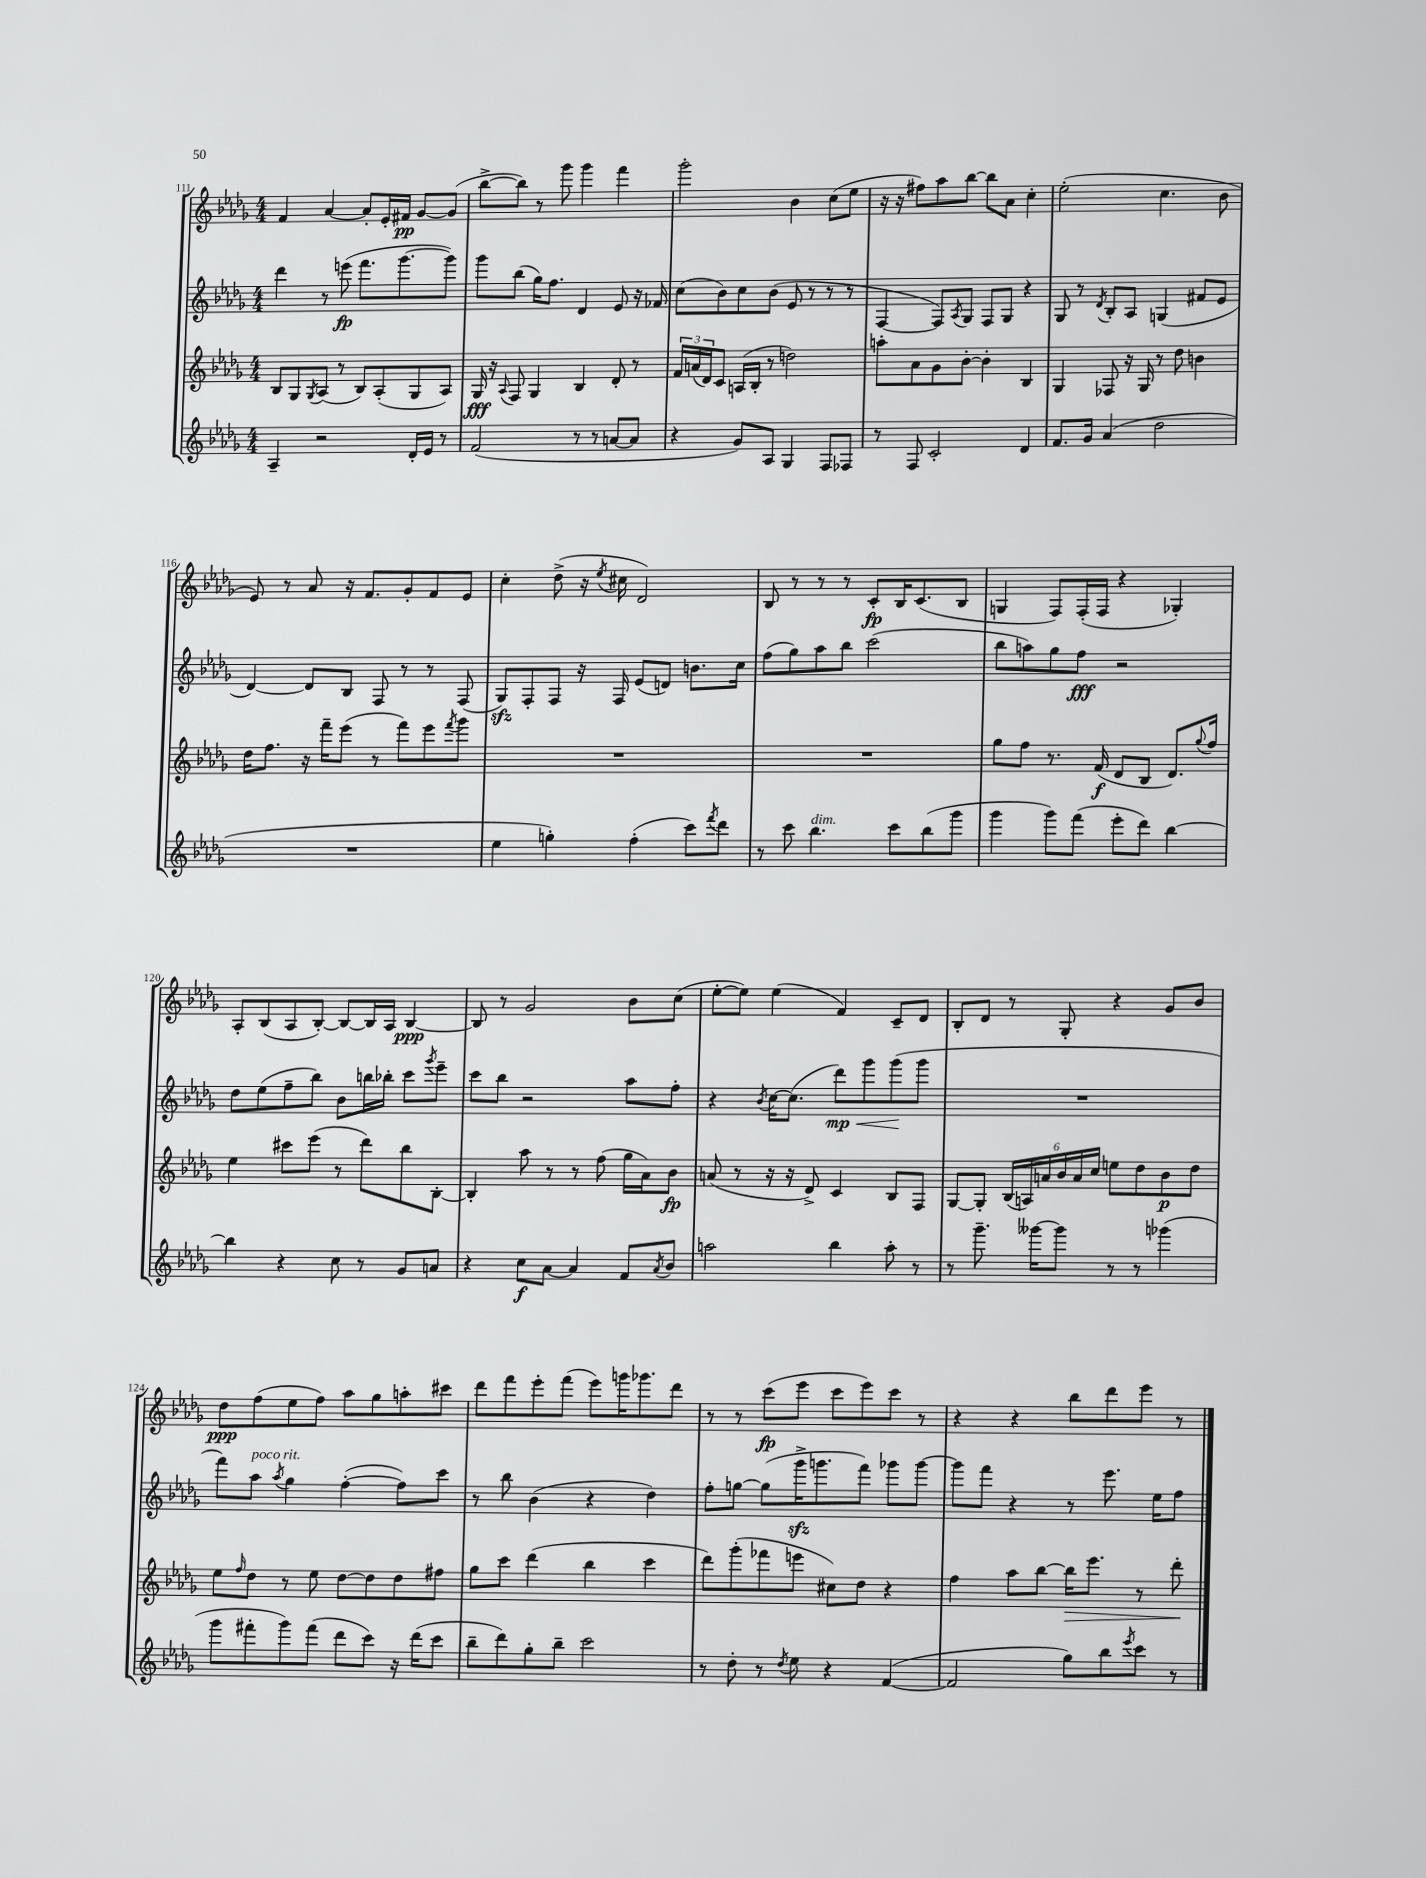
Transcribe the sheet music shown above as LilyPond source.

<<
\new StaffGroup <<
\new Staff = "s0" {
    \clef treble \key des \major \numericTimeSignature \time 4/4
    f'4 aes'4~ aes'8-. ees'16-. fis'16\pp ges'8~ ges'8( |
    bes''8~-> bes''8) r8 ges'''8 ges'''4 f'''4 |
    ges'''2-. bes'4 c''8( ees''8 |
    r16 r16 fis''8) aes''8 bes''8~ bes''8 aes'8 c''4-. |
    ees''2-.( c''4. bes'8 |
    ees'8) r8 aes'8 r16 f'8. ges'8-. f'8 ees'8 |
    c''4-. des''8->( r16 \acciaccatura { ees''8 } cis''16 des'2) |
    bes8 r8 r8 r8 c'8-.\fp bes16 c'8.( bes8 |
    g4 f8) f16-.( f16 r4 ges4-.) |
    aes8-. bes8( aes8 bes8~-.) bes8~ bes16 aes16 bes4~\ppp |
    bes8 r8 ges'2 bes'8 c''8( |
    ees''8~-. ees''8) ees''4( f'4) c'8-- des'8 |
    bes8-. des'8 r8 ges8-. r4 ges'8 bes'8 |
    des''8\ppp f''8( ees''8 f''8) aes''8 ges''8 a''8-. cis'''8 |
    des'''8 f'''8 ees'''8-. f'''8( ees'''8) g'''16 ges'''8. des'''8 |
    r8 r8 c'''8\fp( ees'''8 c'''8 ees'''8) c'''8 r8 |
    r4 r4 bes''8 des'''8 ees'''8 r8 \bar "|." |
}
\new Staff = "s1" {
    \clef treble \key des \major \numericTimeSignature \time 4/4
    des'''4 r8 e'''8\fp( f'''8. ges'''8.~ ges'''8) |
    ges'''8 bes''8( ges''16) f''8. des'4 ees'8 r16 fes'16 |
    c''8( bes'8) c''8 bes'8( ees'8 r8 r8 r8 |
    f4~ f8) \acciaccatura { aes8 } ges8 f8 ges8 r4 |
    ges8 r8 \acciaccatura { des'8 } bes8-. aes8 g4( fis'8 ees'8 |
    des'4~) des'8 bes8 f8 r8 r8 f8( |
    ges8\sfz) f8-. f8 r16 f16 ees'8( d'8) b'8. c''16 |
    f''8( ges''8) aes''8 bes''8 c'''2( |
    bes''8 a''8) ges''8 f''8\fff r2 |
    des''8 ees''8( f''8-- bes''8) bes'8 b''16 bes''16-. c'''8 \acciaccatura { ges'''8 } ees'''8-- |
    c'''8 bes''8 r2 aes''8 f''8-. |
    r4 \acciaccatura { bes'8 } c''16~ c''8.( des'''8\mp\<) ges'''8 ges'''8\!( ges'''8 |
    R1 |
    f'''8) aes''8^\markup { \italic "poco rit." } \acciaccatura { aes''8 } ges''4 f''4~-.( f''8) c'''8 |
    r8 bes''8 bes'4( r4 des''4) |
    f''8-. g''8~ g''8( ges'''16->\sfz g'''8. f'''8) ges'''8 ges'''8~ |
    ges'''8 f'''8 r4 r8 ees'''8. ees''16 f''8 \bar "|." |
}
\new Staff = "s2" {
    \clef treble \key des \major \numericTimeSignature \time 4/4
    bes8 ges8 \acciaccatura { ges8 } aes8( r8 bes8) aes8-.( ges8 aes8) |
    ges16\fff r16 \appoggiatura { aes8 } f8 ges4 bes4 des'8-. r8 |
    \tuplet 3/2 { f'16 a'16( des'16) } c'8 a16( bes16-. r8 d''2) |
    a''8-. aes'8 ges'8 bes'8~-. bes'4-. bes4 |
    ges4 fes8 r16 ges16 r8 des''8 b'4 |
    des''16 f''8. r16 f'''16-- ees'''8( r8 f'''8) ees'''8 \acciaccatura { f'''8 } ges'''8 |
    R1 |
    R1 |
    ges''8 f''8 r8. f'16\f( des'8 bes8 des'8.) \appoggiatura { ges''8 } f''16 |
    ees''4 cis'''8 ees'''8( r8 des'''8) bes''8 bes8~-. |
    bes4-. aes''8 r8 r8 f''8( ges''16 aes'16) bes'8\fp |
    a'8( r8 r16 r16 des'8->) c'4 bes8 f8 |
    ges8~ ges8-. \tuplet 6/4 { bes16( a16) a'16 bes'16 a'16 c''16 } e''8 des''8 bes'8\p des''8 |
    ees''8 \grace { f''16 } des''8 r8 ees''8 des''8~ des''8 des''8 fis''8 |
    ges''8 c'''8 des'''4( bes''4 c'''4 |
    des'''8) ges'''8-.( fes'''8 e'''8 cis''8) des''8 r4 |
    f''4 aes''8 bes''8~ bes''16\> ees'''8. r8 des'''8-.\! \bar "|." |
}
\new Staff = "s3" {
    \clef treble \key des \major \numericTimeSignature \time 4/4
    aes4-- r2 des'16-. ees'16 r8 |
    f'2( r8 r8 a'8~ a'8 |
    r4 ges'8) aes8 ges4 f8 fes8 |
    r8 f8 c'2-. des'4 |
    f'8. ges'16 aes'4( des''2 |
    R1 |
    ees''4 g''4-.) f''4-.( c'''8) \acciaccatura { f'''8 } des'''8 |
    r8 c'''8 bes''4.^\markup { \italic "dim." } c'''8 bes''8( ges'''8 |
    ges'''4 ges'''8) f'''8( ees'''8-. des'''8) bes''4~ |
    bes''4 r4 c''8 r8 ges'8 a'8 |
    r4 c''8\f aes'8~ aes'4 f'8 \acciaccatura { aes'8 } bes'8 |
    a''2 bes''4 a''8-. r8 |
    r8 ges'''8.-- geses'''16~ geses'''8 r8 r8 ges'''4( |
    ges'''8 fis'''8-. ges'''8) fis'''8( des'''8 c'''8) r16 des'''16( c'''8 |
    bes''8-- des'''8) ges''8-. bes''8-- c'''2 |
    r8 des''8-. r8 \acciaccatura { des''8 } ees''8 r4 f'4~( |
    f'2 ges''8) bes''8 \acciaccatura { ees'''8 } c'''8 r8 \bar "|." |
}
>>
>>
\layout { \context { \Score currentBarNumber = #111 } }
